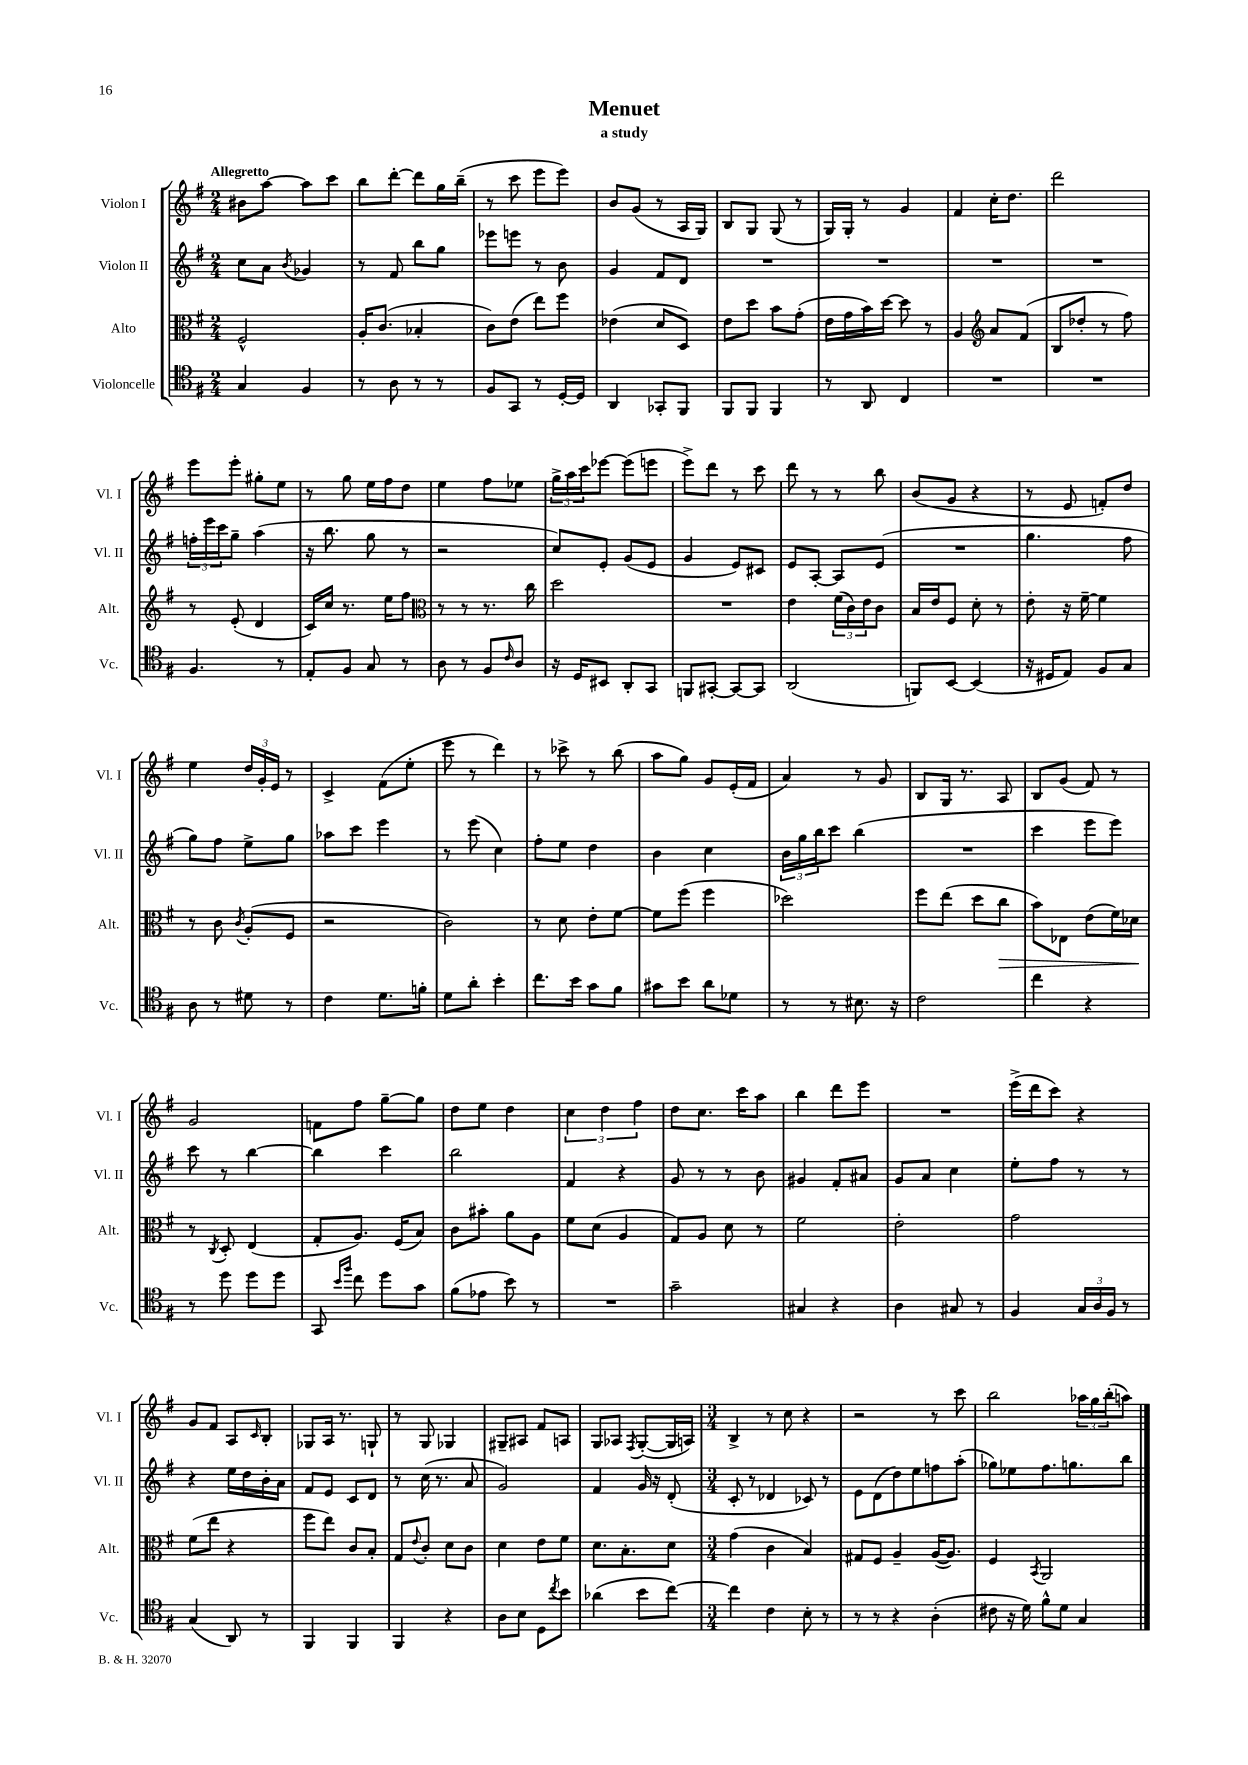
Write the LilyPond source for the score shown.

\header { title = "Menuet" subtitle = "a study" }
<<
\new StaffGroup <<
\new Staff = "s0" \with { instrumentName = "Violon I" shortInstrumentName = "Vl. I" } {
    \clef treble \key g \major \numericTimeSignature \time 2/4 \tempo "Allegretto"
    bis'8 a''8~ a''8 c'''8 |
    b''8 d'''8~-. d'''8 g''16 b''16--( |
    r8 c'''8 e'''8 e'''8) |
    b'8 g'8( r8 a16 g16) |
    b8 g8 g8( r8 |
    g16) g16-. r8 g'4 |
    fis'4 c''16-. d''8. |
    d'''2 |
    e'''8 e'''8-. gis''8-. e''8 |
    r8 g''8 e''16 fis''16 d''8 |
    e''4 fis''8 ees''8 |
    \tuplet 3/2 { g''16-> a''16 c'''16 } ees'''8~ ees'''8( e'''8 |
    e'''8->) d'''8 r8 c'''8 |
    d'''8 r8 r8 b''8 |
    b'8( g'8 r4 |
    r8 e'8 f'8-.) d''8 |
    e''4 \tuplet 3/2 { d''16 g'16-. e'16 } r8 |
    c'4-> fis'8( e''8-. |
    e'''8 r8 d'''4) |
    r8 ces'''8-> r8 b''8( |
    a''8 g''8) g'8 e'16-.( fis'16 |
    a'4) r8 g'8 |
    b8 g16 r8. a8 |
    b8 g'8( fis'8) r8 |
    g'2 |
    f'8 fis''8 g''8~-- g''8 |
    d''8 e''8 d''4 |
    \tuplet 3/2 { c''4 d''4 fis''4 } |
    d''8 c''8. c'''16 a''8 |
    b''4 d'''8 e'''8 |
    R2 |
    e'''16->( d'''16 c'''8) r4 |
    g'8 fis'8 a8 \grace { c'16 } b8-. |
    ges8 a16 r8. g8-! |
    r8 g8 ges4 |
    gis8-- ais8 fis'8 a8 |
    g8 aes8 \acciaccatura { fis8 } g8~-.( g16 a16) |
    \numericTimeSignature \time 3/4 b4-> r8 c''8 r4 |
    r2 r8 c'''8 |
    b''2 \tuplet 3/2 { aes''16 g''16 b''16-.( } a''8) \bar "|." |
}
\new Staff = "s1" \with { instrumentName = "Violon II" shortInstrumentName = "Vl. II" } {
    \clef treble \key g \major \numericTimeSignature \time 2/4
    c''8 a'8 \acciaccatura { b'8 } ges'4 |
    r8 fis'8 b''8 g''8 |
    ees'''8 e'''8 r8 b'8 |
    g'4 fis'8 d'8 |
    R2 |
    R2 |
    R2 |
    R2 |
    \tuplet 3/2 { f''16-. e'''16 c'''16 } g''8-- a''4( |
    r16 b''8. g''8 r8 |
    r2 |
    c''8) e'8-. g'8( e'8 |
    g'4 e'8) cis'8 |
    e'8 a8~-. a8 e'8( |
    R2 |
    g''4. fis''8 |
    g''8) fis''8 e''8-> g''8 |
    aes''8 c'''8 e'''4 |
    r8 e'''8( c''4) |
    fis''8-. e''8 d''4 |
    b'4 c''4 |
    \tuplet 3/2 { b'16 g''16 b''16 } c'''8 b''4( |
    R2 |
    c'''4 e'''8 e'''8) |
    c'''8 r8 b''4~ |
    b''4 c'''4 |
    b''2 |
    fis'4 r4 |
    g'8 r8 r8 b'8 |
    gis'4 fis'8-. ais'8 |
    g'8 a'8 c''4 |
    e''8-. fis''8 r8 r8 |
    r4 e''16 d''16 b'16-. a'16 |
    fis'8 e'8 c'8 d'8 |
    r8 c''16( r8. a'8 |
    g'2) |
    fis'4 g'16 r16 d'8-.( |
    \numericTimeSignature \time 3/4 c'8-. r8 des'4 ces'8) r8 |
    e'8 d'8( d''8) e''8 f''8 a''8-.( |
    ges''8) ees''8 fis''8. g''8. b''8 \bar "|." |
}
\new Staff = "s2" \with { instrumentName = "Alto" shortInstrumentName = "Alt." } {
    \clef alto \key g \major \numericTimeSignature \time 2/4
    fis2-^ |
    a16-. c'8.( bes4-. |
    c'8) e'8( e''8) fis''8 |
    ees'4( d'8 d8) |
    e'8 d''8 b'8 g'8-.( |
    e'16 g'16 b'16) d''16~ d''8 r8 |
    a4 \clef treble a'8 fis'8( |
    b8 des''8-. r8 fis''8) |
    r8 e'8-.( d'4 |
    c'16) c''16 r8. e''16 fis''8 |
    \clef alto r8 r8 r8. c''16 |
    d''2 |
    R2 |
    e'4 \tuplet 3/2 { fis'16( c'16) e'16 } c'8 |
    b16 e'16 fis8 d'8-. r8 |
    e'8-. r16 fis'16~-- fis'4 |
    r8 c'8 \acciaccatura { c'8 } a8-.( fis8 |
    r2 |
    c'2) |
    r8 d'8 e'8-. fis'8~ |
    fis'8 fis''8( fis''4 |
    des''2) |
    fis''8 e''8( d''8 c''8\> |
    b'8) ees8 e'8( fis'16) des'16\! |
    r8 \acciaccatura { c8 } d8-. e4( |
    g8-. a8.) fis16( b8) |
    c'8 bis'8-. a'8 a8 |
    fis'8 d'8( a4 |
    g8) a8 d'8 r8 |
    fis'2 |
    e'2-. |
    g'2 |
    fis'8( e''8 r4 |
    fis''8 e''8) c'8 b8-. |
    g8 \appoggiatura { e'8 } c'8-. d'8 c'8 |
    d'4 e'8 fis'8 |
    d'8. b8.-. d'8 |
    \numericTimeSignature \time 3/4 g'4( c'4 b4) |
    gis8 fis8 a4-- a16~( a8.) |
    fis4 \acciaccatura { b,8 } a,2 \bar "|." |
}
\new Staff = "s3" \with { instrumentName = "Violoncelle" shortInstrumentName = "Vc." } {
    \clef tenor \key g \major \numericTimeSignature \time 2/4
    g4 fis4 |
    r8 a8 r8 r8 |
    fis8 g,8 r8 d16~-. d16 |
    a,4 ges,8-. fis,8 |
    fis,8 fis,8 fis,4 |
    r8 a,8 c4 |
    R2 |
    R2 |
    fis4. r8 |
    e8-. fis8 g8 r8 |
    a8 r8 fis8 \grace { c'16 } a8 |
    r16 d16 bis,8 a,8-. g,8 |
    f,8 gis,8~-. gis,8~ gis,8 |
    a,2( |
    f,8) b,8~ b,4( |
    r16 dis16 e8) fis8 g8 |
    a8 r8 dis'8 r8 |
    c'4 d'8. f'16-. |
    d'8 a'8-. b'4-. |
    c''8. b'16 g'8 fis'8 |
    gis'8 b'8 a'8 des'8 |
    r8 r8 bis8. r16 |
    c'2 |
    c''4 r4 |
    r8 d''8 d''8 d''8 |
    g,8 \grace { b'16 fis''16 } c''8 d''8 g'8 |
    fis'8( ees'8 b'8) r8 |
    R2 |
    g'2-- |
    gis4 r4 |
    a4 gis8 r8 |
    fis4 \tuplet 3/2 { g16 a16 fis16 } r8 |
    g4( a,8) r8 |
    fis,4 fis,4 |
    fis,4 r4 |
    a8 b8 d8 \acciaccatura { c''8 } b'8 |
    aes'4( b'8 c''8~) |
    \numericTimeSignature \time 3/4 c''4 c'4 b8-. r8 |
    r8 r8 r4 a4-.( |
    cis'8 r16 d'16) fis'8-^ d'8 g4 \bar "|." |
}
>>
>>
\layout { \context { \Score \remove "Bar_number_engraver" } }
